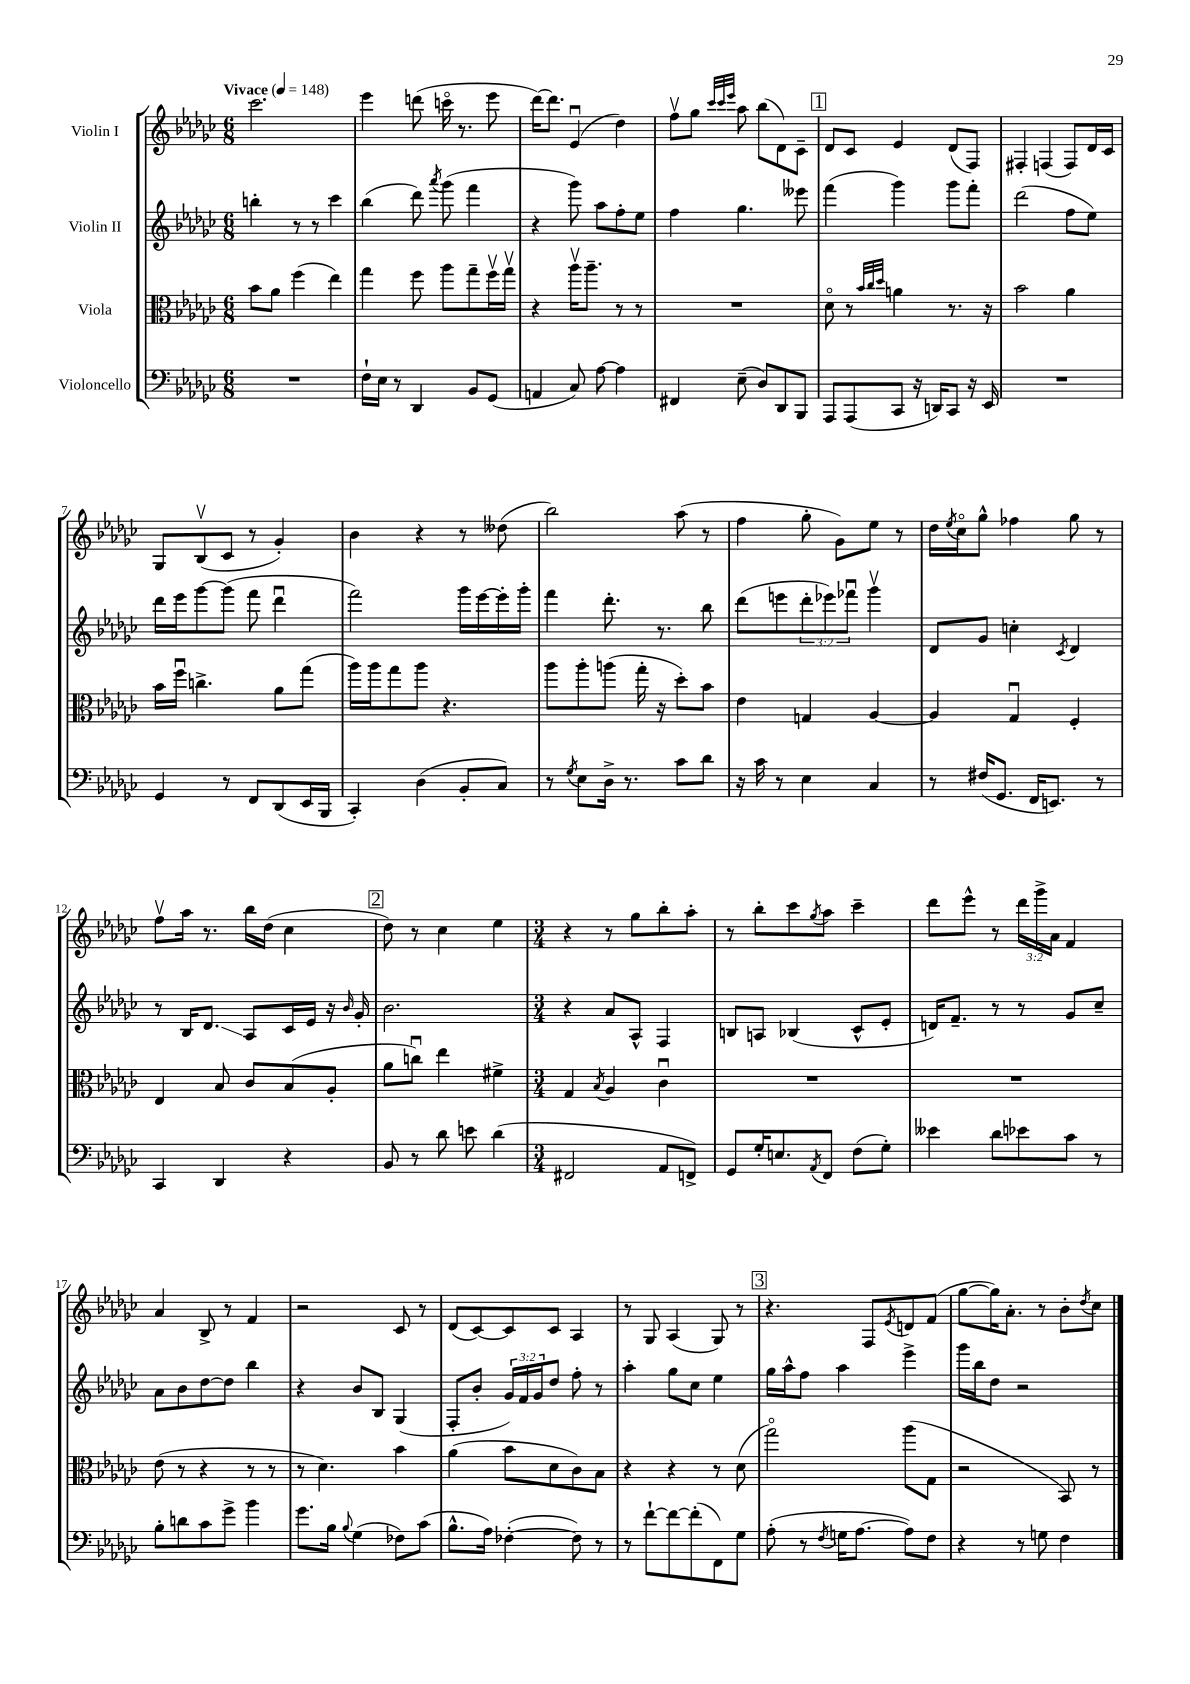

**kern	**kern	**kern	**kern
*staff4	*staff3	*staff2	*staff1
*clefF4	*clefC3	*clefG2	*clefG2
*k[b-e-a-d-g-c-]	*k[b-e-a-d-g-c-]	*k[b-e-a-d-g-c-]	*k[b-e-a-d-g-c-]
*M6/8	*M6/8	*M6/8	*M6/8
*MM148	*MM148	*MM148	*MM148
2.r	8b-\L	4bb'\	2.ccc-\
.	8a-\J	.	.
.	(4ff\	8r	.
.	.	8r	.
.	4ee-\)	4ccc-\	.
=	=	=	=
16F`\LL	4gg-\	(4bb-\	4eee-\
16E-\JJ	.	.	.
8r	.	.	.
4DD-/	8ff\	8ddd-\)	(8ddd\
.	.	8qaaa-/	.
.	8aa-\L	(8ggg-\	16ccco\
.	.	.	8.r
8BB-/L	8gg-~\	4fff\	.
(8GG-/J	16ffv\L	.	8eee-\
.	16gg-v\JJ	.	.
=	=	=	=
4AA/	4r	4r	[16ddd-\LK)
.	.	.	8.ddd-\]J
8C-/)	16aa-v\LK	8ggg-\)	(4e-u/
.	8.aa-~\J	.	.
[8A-\	.	8aa-\L	.
4A-\]	8r	8ff'\	4dd-\)
.	8r	8ee-\J	.
=	=	=	=
4FF#/	2.r	4ff\	8ffv\L
.	.	.	8gg-\J
.	.	.	32qqccc-/LLL
.	.	.	32qqccc-/
.	.	.	32qqeee-/JJJ
(8E-~\	.	4.gg-\	8aa-\
8D-/L)	.	.	(8bb-\L
8DD-/	.	.	8d-\)
8BBB-/J	.	8eee--\	8c-~\J
=	=	=	=
8AAA-/L	8d-o\	(4fff\	8d-/L
(8AAA-/	8r	.	8c-/J
.	32qqb-/LLL	.	.
.	32qqcc-/	.	.
.	32qqdd-/JJJ	.	.
8CC-/J	4a\	4ggg-\)	4e-/
16r	.	.	.
16DD/LK)	.	.	.
8CC-/J	8.r	8ggg-\L	(8d-/L
16r	.	8fff'\J	8F/J)
16EE-/	16r	.	.
=	=	=	=
2.r	2b-\	(2ddd-\	4F#'/
.	.	.	(4F/
.	4a-\	8ff\L	8F/L)
.	.	8ee-\J)	16d-/L
.	.	.	16c-/JJ
=	=	=	=
4GG-/	16b-\LL	16ddd-\LL	8G-/L
.	16ffu\JJ	16eee-\J	.
.	4.cc^\	[8ggg-\	(8B-v/
8r	.	(8ggg-\]J	8c-/J
8FF/L	.	8fff\	8r
(8DD-/	8a-\L	4ddd-u\	4g-'/)
16EE-/L	(8gg-\J	.	.
16BBB-/JJ	.	.	.
=	=	=	=
4CC-'/)	16aa-\LL)	2fff\)	4b-\
.	16aa-\J	.	.
.	8gg-\	.	.
(4D-\	8aa-\J	.	4r
.	4.r	.	.
8BB-'/L	.	16ggg-\LL	8r
.	.	[16eee-\	.
8C-/J)	.	16eee-'\]	(8dd--\
.	.	16ggg-'\JJ	.
=	=	=	=
8r	8aa-\L	4fff\	2bb-\)
8qG-/	.	.	.
8E-\L	8aa-'\	.	.
16D-^\Jk	(8aa\J	8.ddd-'\	.
8.r	.	.	.
.	16gg-'\	.	.
.	16r	8.r	.
8c-\L	8dd-'\L)	.	(8aa-\
8d-\J	8b-\J	8bb-\	8r
=	=	=	=
16r	4e-\	(8ddd-\L	4ff\
16c-\	.	.	.
8r	.	8eee\	.
4E-\	4G/	12ddd-'\	8gg-'\
.	.	12eee-\)	.
.	.	.	8g-\L)
.	.	12fff-u\J	.
4C-/	[4A-/	4ggg-v\	8ee-\J
.	.	.	8r
=	=	=	=
8r	4A-/]	8d-/L	16dd-\LL
.	.	.	8qee-/
.	.	.	16cc-o\J
(16F#/LK	.	8g-/J	8gg-^^\J
8.GG-/J	.	.	.
.	4G-u/	4cc'\	4ff-\
16FF/LK	.	.	.
8.EE/J)	.	.	.
.	.	8qc-/	.
.	4F'/	4d-/	8gg-\
8r	.	.	8r
=	=	=	=
4CC-/	4E-/	8r	8ffv\L
.	.	16B-/LK	16aa-\Jk
.	.	8.d-/J	8.r
4DD-/	8B-/	.	.
.	8c-/L	8A-/L	16bb-\LL
.	.	.	(16dd-\JJ
4r	(8B-/	16c-/L	4cc-\
.	.	16e-/JJ	.
.	8A-'/J	16r	.
.	.	16qqb-/	.
.	.	16g-'/	.
=	=	=	=
8BB-/	8a-\L	2.b-\	8dd-\)
8r	8ccu\J)	.	8r
8d-\	4ee-\	.	4cc-\
8e\	.	.	.
(4d-\	4f#^\	.	4ee-\
=	=	=	=
*M3/4	*M3/4	*M3/4	*M3/4
2FF#/	4G-/	4r	4r
.	8qB-/	.	.
.	4A-/	8a-/L	8r
.	.	8A-^^/J	8gg-\L
8AA-/L	4c-u\	4F/	8bb-'\
8FF^/J)	.	.	8aa-'\J
=	=	=	=
8GG-/L	2.r	8B/L	8r
16G-'/K	.	8A/J	8bb-'\L
8.E/	.	.	.
.	.	(4B-/	8ccc-\
8qAA-/	.	.	8qgg-/
8FF/J	.	.	8aa-\J
(8F\L	.	8c-^^/L	4ccc-~\
8G-'\J)	.	8e-'/J	.
=	=	=	=
4e--\	2.r	16d/LK)	8ddd-\L
.	.	8.f~/J	.
.	.	.	8eee-^^\J
8d-\L	.	8r	8r
8e-\	.	8r	24ddd-\LL
.	.	.	24ggg-^\
.	.	.	24a-\JJ
8c-\J	.	8g-/L	4f/
8r	.	8cc-~/J	.
=	=	=	=
8B-'\L	(8e-\	8a-\L	4a-/
8d\	8r	8b-\	.
8c-\	4r	[8dd-\	8B-^/
8g-^\J	.	8dd-\]J	8r
4b-\	8r	4bb-\	4f/
.	8r	.	.
=	=	=	=
8.g-\L	8r	4r	2r
.	4.d-\)	.	.
16B-\Jk	.	.	.
8qqB-/	.	.	.
(4G-\	.	8b-/L	.
.	.	8B-/J	.
8F-\L)	4b-\	(4G-/	8c-/
(8c-\J	.	.	8r
=	=	=	=
8.B-^^\L	(4a-\	8F'/L	(8d-/L
.	.	8b-'/J	[8c-/)
16A-\Jk)	.	.	.
([4F-'\	8b-\L	24g-/LL)	8c-/]
.	.	24f/	.
.	.	24g-/J	.
.	8d-\	8dd-/J	8c-/J
8F-\])	8c-\)	8ff'\	4A-/
8r	8B-\J	8r	.
=	=	=	=
8r	4r	4aa-'\	8r
[8f`\L	.	.	8G-/
8f\_	4r	8gg-\L	(4A-/
(8f'\]	.	8cc-\J	.
8FF\)	8r	4ee-\	8G-/)
8G-\J	(8d-\	.	8r
=	=	=	=
(8A-'\	2gg-o\)	16gg-\LL	4.r
.	.	16aa-^^\J	.
8r	.	8ff\J	.
8qF/	.	.	.
16G\LK	.	4aa-\	.
[8.A-\J	.	.	.
.	.	.	8F/L
.	.	.	8qe-/
8A-\]L)	(8aa-\L	4eee-^\	8d/
8F\J	8G-\J	.	(8f/J
=	=	=	=
4r	2r	16ggg-\LL	[8gg-\L
.	.	16bb-\J	.
.	.	8dd-\J	16gg-\]K)
.	.	.	8.a-'\J
8r	.	2r	.
8G\	.	.	8r
4F\	8BB-/)	.	8b-'\L
.	.	.	8qdd-/
.	8r	.	8cc-\J
==	==	==	==
*-	*-	*-	*-
